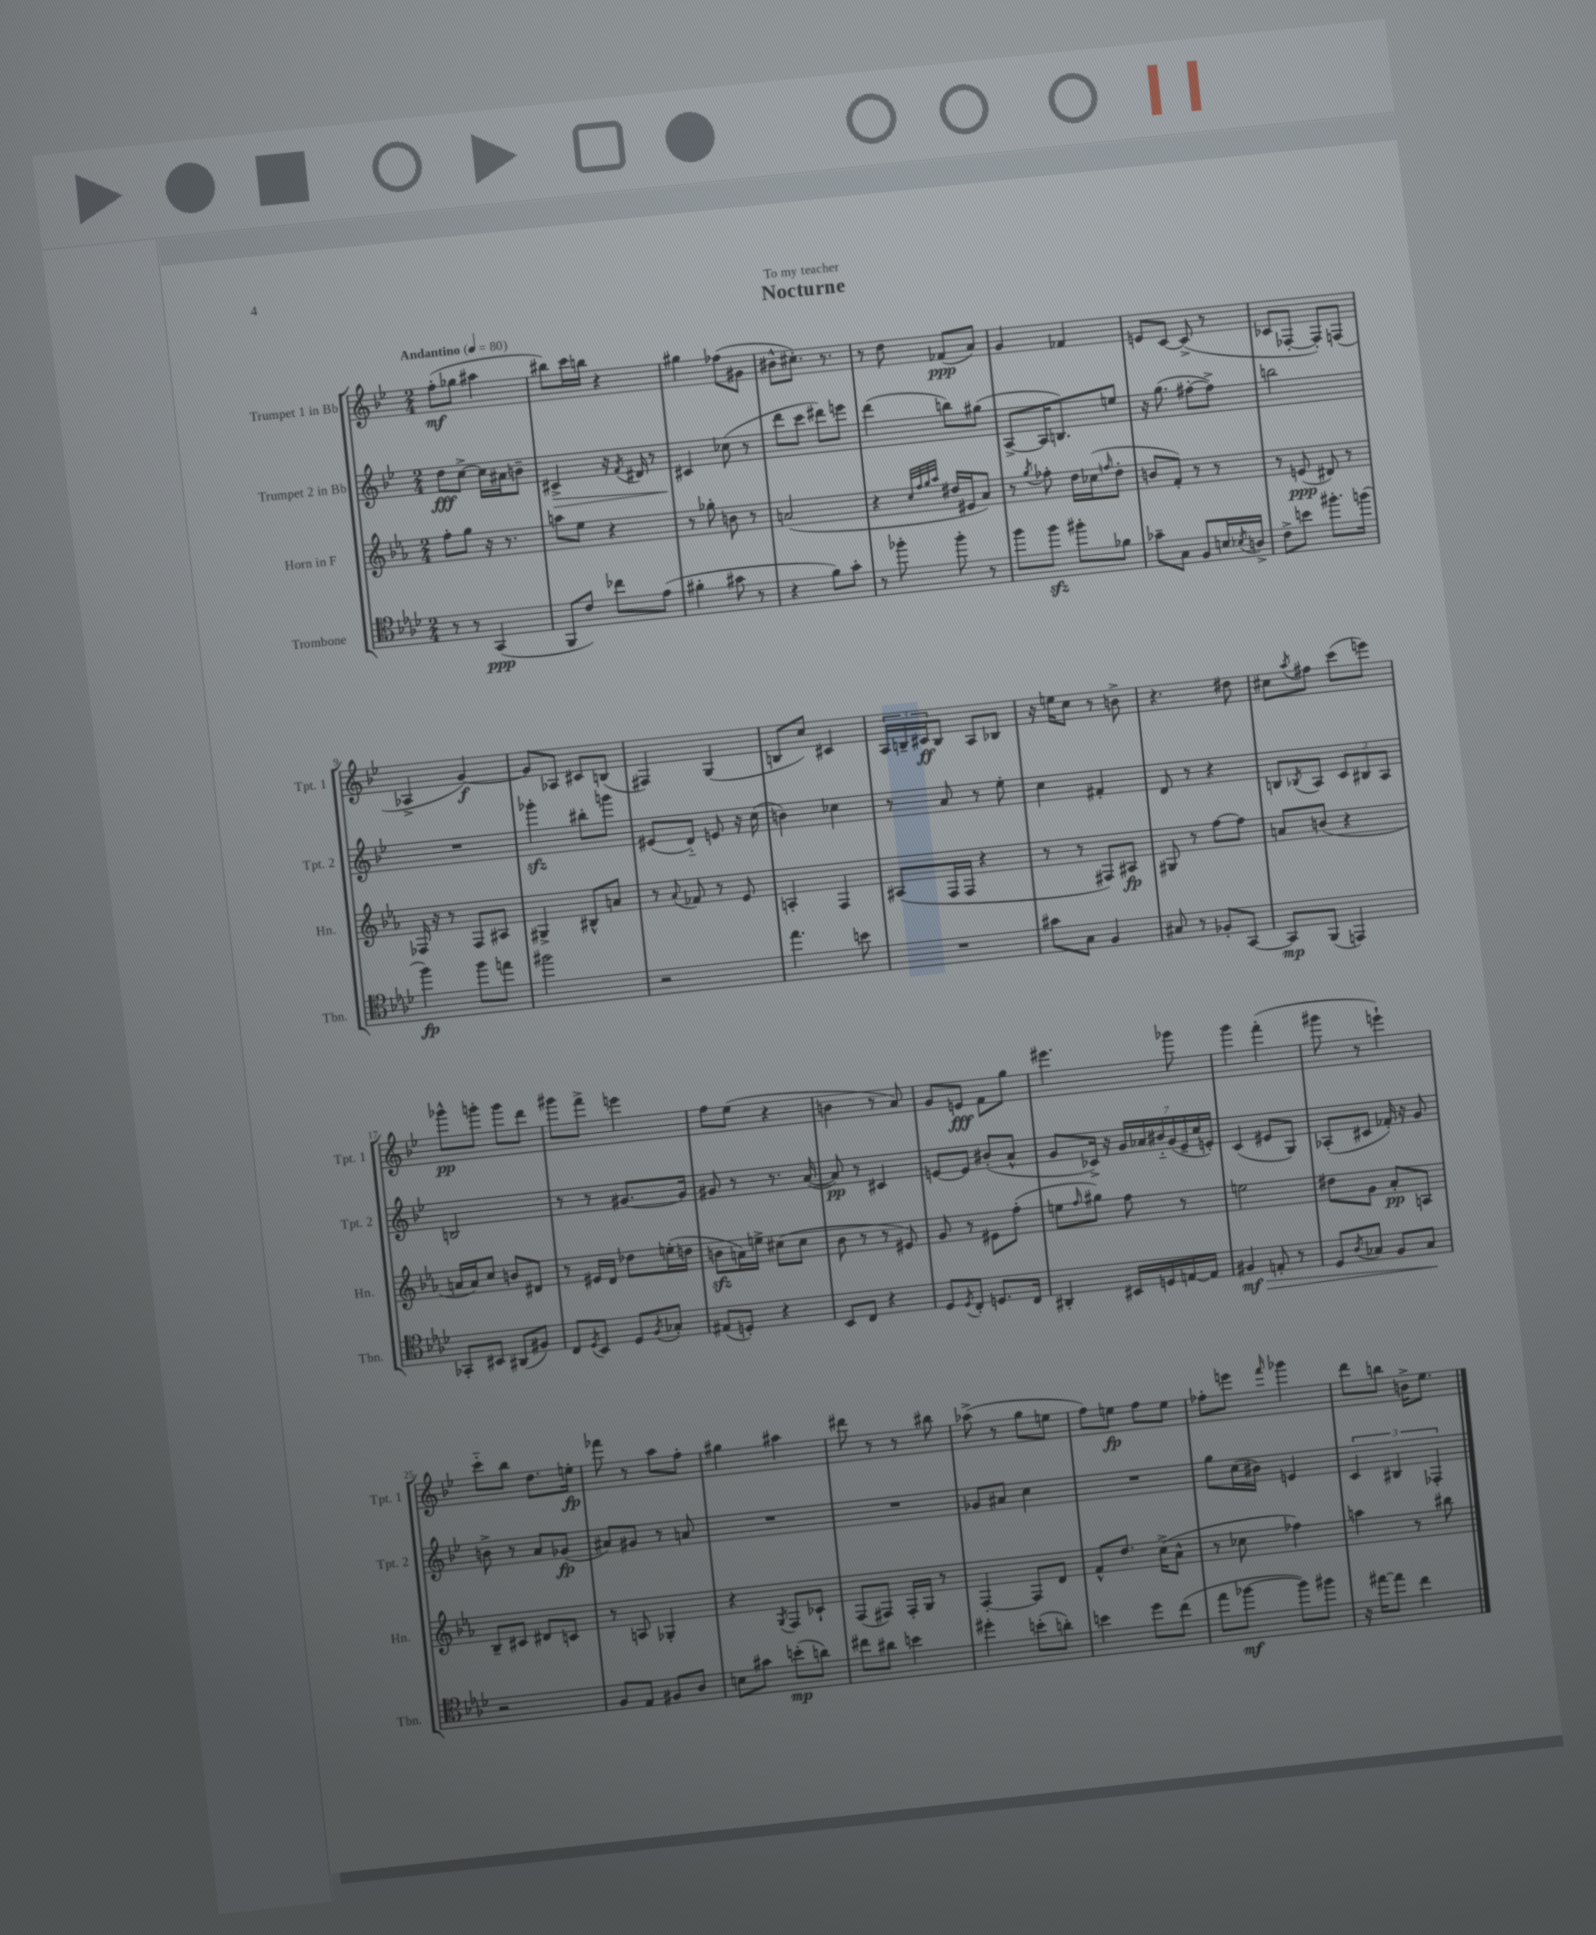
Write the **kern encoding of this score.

**kern	**dynam	**kern	**dynam	**kern	**dynam	**kern	**dynam
*part4	*part4	*part3	*part3	*part2	*part2	*part1	*part1
*staff4	*staff4	*staff3	*staff3	*staff2	*staff2	*staff1	*staff1
*I"Trombone	*	*I"Horn in F	*	*I"Trumpet 2 in Bb	*	*I"Trumpet 1 in Bb	*
*I'Tbn.	*	*I'Hn.	*	*I'Tpt. 2	*	*I'Tpt. 1	*
*clefC4	*	*clefG2	*	*clefG2	*	*clefG2	*
*k[b-e-a-d-]	*	*k[b-e-a-]	*	*k[b-e-]	*	*k[b-e-]	*
*M2/4	*	*M2/4	*	*M2/4	*	*M2/4	*
*MM80	*	*MM80	*	*MM80	*	*MM80	*
=1	=1	=1	=1	=1	=1	=1	=1
!	!	!	!	!	!	!LO:TX:a:B:t=Andantino	!
8r	.	8ff'\L	.	8dd\L	fff	(8ff'\L	mf
8r	.	8gg\J	.	[8cc^\J	.	8gg-X\J	.
(4GG/	ppp	16r	.	16cc\LL]	.	4aa#X\	.
.	.	8.r	.	16a#X\J	.	.	.
.	.	.	.	8bn~\J	.	.	.
=2	=2	=2	=2	=2	=2	=2	=2
!	!	!	!	!	!LO:HP:b	!	!
8FF/L	.	8aan\L	.	4c#X^/	>	8bb#X\L)	.
8c/J)	.	8ee-\J	.	.	.	16ccc\L	.
.	.	.	.	.	.	16bbn\JJ	.
8cc-X\L	.	4r	.	16r	.	4r	.
.	.	.	.	8qf/	.	.	.
.	.	.	.	16d#X/	.	.	.
(8e-\J	.	.	.	8r	.	.	.
=3	=3	=3	=3	=3	=3	=3	=3
4f#X'\	.	8r	.	4c#X/	.	4gg#X\	.
.	.	8gg-X'\	.	.	.	.	.
8g#X\	.	8bn\	.	(8cc-X\	]	(8ff-X\L	.
8r	.	8r	.	8r	.	8g#X\J	.
=4	=4	=4	=4	=4	=4	=4	=4
4r	.	(2an/	.	8ddd\L	.	8b#X^^\L	.
.	.	.	.	8ccc\J	.	8.cc#X'\J)	.
8f\L)	.	.	.	8ddd#X\L)	.	.	.
.	.	.	.	.	.	8.r	.
8g'\J	.	.	.	8eeen\J	.	.	.
=5	=5	=5	=5	=5	=5	=5	=5
8r	.	4r	.	(4ddd\	.	8r	.
8ff-X'\	.	.	.	.	.	8dd\	.
.	.	32qqcc/LLL	.	.	.	.	.
.	.	32qqff/	.	.	.	.	.
.	.	32qqgg/	.	.	.	.	.
.	.	32qqaa-/JJJ	.	.	.	.	.
8ff-'\	.	16dd#X/LL	.	8bbn\L)	.	(8f-X/L	ppp
.	.	16e#X/J	.	.	.	.	.
8r	.	8a-/J)	.	(8gg#X\J	.	8a/J)	.
=6	=6	=6	=6	=6	=6	=6	=6
8ff\L	.	8r	.	[8A^/L	.	4g/	.
.	.	8qgg/	.	.	.	.	.
8ffzz\J	.	8ff-X'\	.	16A/K]	.	.	.
.	.	.	.	8.Bn/)	.	.	.
8ff#X'\L	.	16dd\LL	.	.	.	4f-X/	.
.	.	(16cc-X\J	.	.	.	.	.
.	.	16qqffn/	.	.	.	.	.
8f-X\J	.	8dd'\J	.	8een/J	.	.	.
=7	=7	=7	=7	=7	=7	=7	=7
8g-X~\L	.	8bn/L	.	16r	.	8en/L	.
.	.	.	.	(8.gg\	.	.	.
8G\J	.	8f'/J)	.	.	.	[8c/J	.
8F/L	.	8r	.	[8ff#X'\L	.	(8c^/]	.
16Bn/L	.	8r	.	8ff#^\J])	.	8r	.
8qB-X/	.	.	.	.	.	.	.
16An^/JJ	.	.	.	.	.	.	.
=8	=8	=8	=8	=8	=8	=8	=8
8c^\L	.	8r	.	2bbn\	.	8c-X/L	.
8bn\J	.	(8en/	ppp	.	.	[8F-X'/J	.
8.ff#X'\L	.	8d#X/)	.	.	.	8F-'/L])	.
.	.	8r	.	.	.	(8Fn/J	.
(16ffn\Jk	.	.	.	.	.	.	.
!!LO:LB:g=z
=9	=9	=9	=9	=9	=9	=9	=9
4ff\)	fp	16F-X/	.	2r	.	4A-X^/	.
.	.	16r	.	.	.	.	.
.	.	8r	.	.	.	.	.
8ff\L	.	8F-/L	.	.	.	[4g/)	f
8een\J	.	8A#X/J	.	.	.	.	.
=10	=10	=10	=10	=10	=10	=10	=10
2ff#X\	.	4G#X^/	.	4ggg-Xzz'\	.	8g/L]	.
.	.	.	.	.	.	8A-X/J	.
.	.	8B#X^^/L	.	8bb#X'\L	.	8c#X/L	.
.	.	8an/J	.	8gggn\J	.	(8Bn/J	.
=11	=11	=11	=11	=11	=11	=11	=11
2r	.	8r	.	(8e#X/L	.	4F#X/)	.
.	.	8qqa-/	.	.	.	.	.
.	.	8f-X/	.	8d/J)	.	.	.
.	.	8r	.	8en/	.	(4G/	.
.	.	8e-/	.	16r	.	.	.
.	.	.	.	(16cc\	.	.	.
=12	=12	=12	=12	=12	=12	=12	=12
4.ee-\	.	4An'/	.	4bn\)	.	8Bn/L	.
.	.	.	.	.	.	8cc/J)	.
.	.	4F/	.	4cc-X\	.	4c#X/	.
8bn\	.	.	.	.	.	.	.
=13	=13	=13	=13	=13	=13	=13	=13
2r	.	(8A#X/L	.	8r	.	24A/LL	.
.	.	.	.	.	.	24Bn~/	.
.	.	.	.	.	.	24c#X/J	ff
.	.	16F/L	.	8a/	.	8B/J	.
.	.	16F/JJ	.	.	.	.	.
.	.	4r	.	8r	.	8A/L	.
.	.	.	.	8ee-'\	.	8B-X/J	.
=14	=14	=14	=14	=14	=14	=14	=14
8g#X\L	.	8r	.	4cc\	.	16r	.
.	.	.	.	.	.	16een\KL	.
8G\J	.	8r	.	.	.	8cc\J	.
4F/	.	8F#X/L)	.	4f#X'/	.	8r	.
.	.	8A#X/J	fp	.	.	8bn^\	.
=15	=15	=15	=15	=15	=15	=15	=15
8G#X/	.	8G#X/	.	8d/	.	4.r	.
8r	.	8r	.	8r	.	.	.
8F-X'/L	.	[8ff\L	.	4r	.	.	.
[8GG/J	.	8ff\J]	.	.	.	8dd#X\	.
=16	=16	=16	=16	=16	=16	=16	=16
8GG/L]	mp	8an/L	.	8Bn/L	.	8cc#X\L	.
.	.	.	.	8qB-X/	.	8qaa/	.
(8FF/J	.	(8bn/J	.	8A/J	.	8ff#X\J	.
4EEn/)	.	4r	.	12c/L	.	(8ccc\L	.
.	.	.	.	12B#X/	.	.	.
.	.	.	.	.	.	8eeen\J)	.
.	.	.	.	12A/J	.	.	.
!!LO:LB:g=z
=17	=17	=17	=17	=17	=17	=17	=17
8GG-X'/L	.	16an/LL	.	2Bn/	.	8ggg-X^^\L	pp
.	.	16a/J)	.	.	.	.	.
8BB#X/J	.	8cc/J	.	.	.	8gggn'\J	.
(8AA#X/L	.	8bn/L	.	.	.	8ggg\L	.
8F#X/J)	.	8d#X/J	.	.	.	8ddd\J	.
=18	=18	=18	=18	=18	=18	=18	=18
8C/L	.	8r	.	8r	.	8ggg#X\L	.
8qD-/	.	.	.	.	.	.	.
8BB-/J	.	16e#X/LL	.	8r	.	8fff^\J	.
.	.	16d/JJ	.	.	.	.	.
8D-/L	.	8dd-X\L	.	[8.g#X/L	.	4eeen\	.
8qF/	.	.	.	.	.	.	.
8G-X'/J	.	(16een'\L	.	.	.	.	.
.	.	16ddn\JJ	.	16g#/Jk]	.	.	.
=19	=19	=19	=19	=19	=19	=19	=19
(8E#X/L	.	8bnzz\L	.	8g#X/	.	8ff\L	.
8Dn'/J)	.	16an\L)	.	8r	.	(8ee-\J	.
.	.	16een^\JJ	.	.	.	.	.
4r	.	(8cc#X\L	.	8.r	.	4r	.
.	.	8cc#\J	.	.	.	.	.
.	.	.	.	([16a/	.	.	.
=20	=20	=20	=20	=20	=20	=20	=20
8BB-/L	.	8b-\	.	8a/])	pp	4bn\	.
8C/J	.	8r	.	8r	.	.	.
4r	.	8r	.	4c#X/	.	8r	.
.	.	8e#X/)	.	.	.	8a/)	.
=21	=21	=21	=21	=21	=21	=21	=21
8D-/L	.	8g/	.	[8en/L	.	8g/L	.
8qD-/	.	.	.	.	.	.	.
8C'/J	.	8r	.	8e/J]	.	8en/J	fff
8.Dn/L	.	8e#X\L	.	(8b#X'/L	.	8f\L	.
.	.	(8ff'\J	.	8a^^/J	.	8gg\J	.
16C/Jk	.	.	.	.	.	.	.
=22	=22	=22	=22	=22	=22	=22	=22
4AA#X'/	.	8een\L	.	8g/L	.	4.eee#X\	.
.	.	16qqff/	.	.	.	.	.
.	.	8gg#X\J)	.	16c-X^/Jk)	.	.	.
.	.	.	.	16r	.	.	.
16BB#X/LL	.	8ff\	.	28g/LL	.	.	.
.	.	.	.	28a-X/	.	.	.
16Dn/	.	.	.	.	.	.	.
.	.	.	.	28b#X/	.	.	.
.	.	.	.	(28g/	.	.	.
[16En/	.	8r	.	.	.	8ggg-X\	.
.	.	.	.	28e-~/	.	.	.
.	.	.	.	28cc/	.	.	.
16E/JJ]	.	.	.	.	.	.	.
.	.	.	.	28en'/JJ)	.	.	.
=23	=23	=23	=23	=23	=23	=23	=23
!	!LO:HP:b	!	!	!	!	!	!
4F#X/	> mf	2een\	.	(4c/	.	4ggg\	.
8En'/	.	.	.	8e#X/L	.	(4fff'\	.
8r	.	.	.	8G/J)	.	.	.
=24	=24	=24	=24	=24	=24	=24	=24
8D-/L	.	8dd#X\L	.	(8A-X'/L	.	8ggg#X\	.
8qA-/	.	.	.	.	.	.	.
8G-X/J	.	8g\J	.	8c#X/J	.	8r	.
8F/L	.	8a-'/L	pp	16f-X'/)	.	4eeen`\)	.
.	.	.	.	16r	.	.	.
8G-/J	.	8An/J	.	8g/	.	.	.
.	]	.	.	.	.	.	.
!!LO:LB:g=z
=25	=25	=25	=25	=25	=25	=25	=25
2r	.	8B-~/L	.	8bn^\	.	8ccc\L	.
.	.	8c#X/J	.	8r	.	8bb-\J	.
.	.	8d#X/L	.	8a/L	.	8.dd\L	.
.	.	8cn/J	.	(8g-X/J	fp	.	.
.	.	.	.	.	.	16een'\Jk	fp
=26	=26	=26	=26	=26	=26	=26	=26
8F/L	.	8r	.	8a#X/L)	.	8fff-X\	.
8E-/J	.	8An/	.	8g#X/J	.	8r	.
8F#X/L	.	4G-X'/	.	8r	.	8aa\L	.
8A-/J	.	.	.	8an/	.	8ff'\J	.
=27	=27	=27	=27	=27	=27	=27	=27
8Bn\L	.	4r	.	2r	.	4gg#X\	.
8g#X\J	.	.	.	.	.	.	.
.	.	8qG/	.	.	.	.	.
(8bn'\L	mp	8F/L	.	.	.	4aa#X\	.
8an\J)	.	8c-X`/J	.	.	.	.	.
=28	=28	=28	=28	=28	=28	=28	=28
8cc#X\L	.	(8F/L	.	2r	.	8ddd#X\	.
8a#X\J	.	8F#X/J)	.	.	.	8r	.
4bn\	.	16F#'/LL	.	.	.	8r	.
.	.	16G/JJ	.	.	.	.	.
.	.	8r	.	.	.	8bb#X\	.
=29	=29	=29	=29	=29	=29	=29	=29
4dd#X'\	.	[4F'/	.	8g-X/L	.	(8aa-X^\	.
.	.	.	.	8a#X/J	.	8r	.
(8bn'\L	.	8F/L]	.	4cc\	.	8gg\L	.
8an'\J)	.	8d/J	.	.	.	8een\J	.
=30	=30	=30	=30	=30	=30	=30	=30
4bn\	.	8f^^/L	.	2r	.	8ff\L)	.
.	.	8.dd/J	.	.	.	8een\J	fp
8dd-\L	.	.	.	.	.	8ff\L	.
.	.	(16cc^\KL	.	.	.	.	.
(8cc\J	.	8a-^^\J	.	.	.	8ee\J	.
=31	=31	=31	=31	=31	=31	=31	=31
8ee-\L	.	8r	.	8gg\L	.	8ff-X'\L	.
[8ff-X\J	mf	8cc-X\	.	(16cc\L	.	8eeen\J	.
.	.	.	.	16b#X\JJ)	.	.	.
.	.	.	.	.	.	16qqfff/	.
8ff-\L])	.	4ff-X\)	.	4en/	.	4ggg-X\	.
8ff#X\J	.	.	.	.	.	.	.
=32	=32	=32	=32	=32	=32	=32	=32
16r	.	4aan\	.	6c/	.	8ddd\L	.
[16ee#X\KL	.	.	.	.	.	.	.
8ee#\J]	.	.	.	.	.	8bbn\J	.
.	.	.	.	6B#X/	.	.	.
4cc\	.	8r	.	.	.	16bn^\KL	.
.	.	.	.	.	.	8.ee-\J	.
.	.	.	.	6F-X'/	.	.	.
.	.	8bb#X\	.	.	.	.	.
==	==	==	==	==	==	==	==
*-	*-	*-	*-	*-	*-	*-	*-
